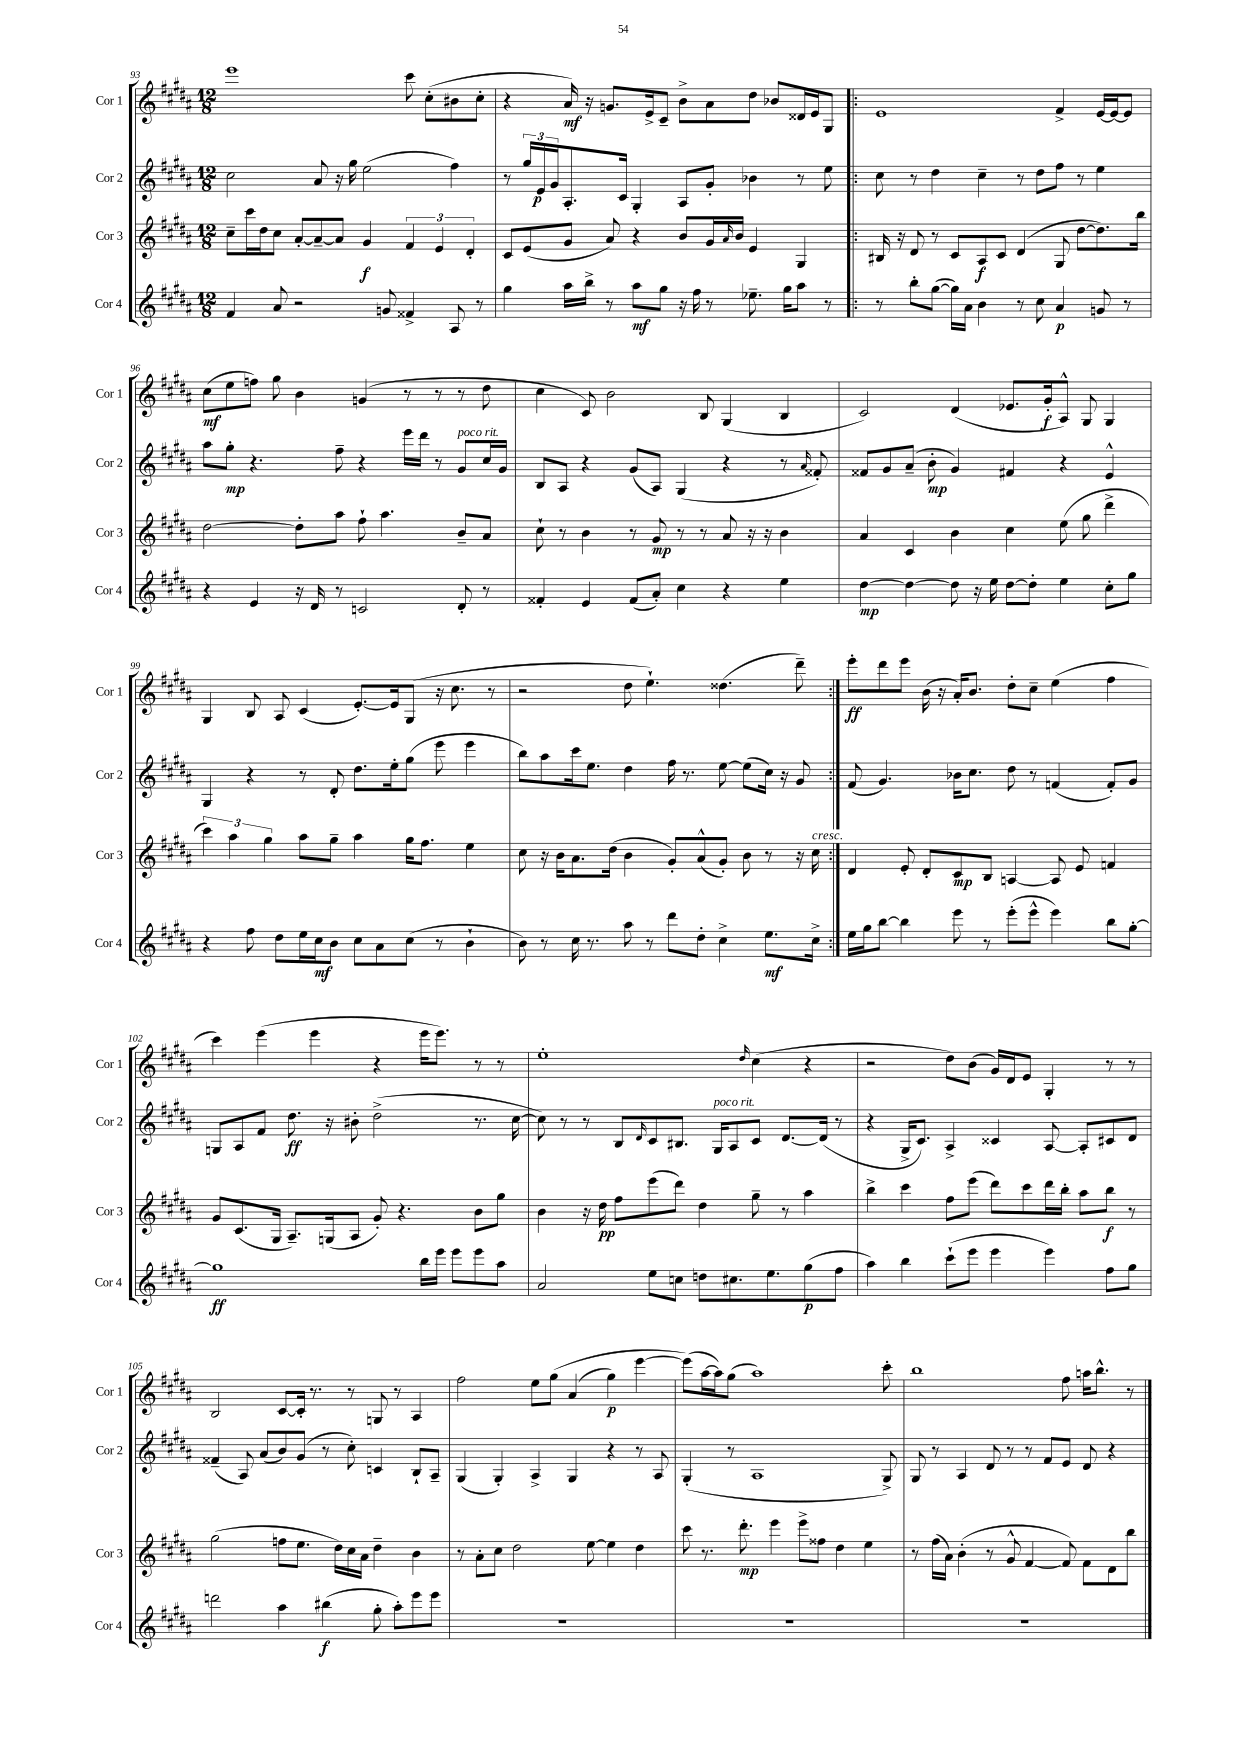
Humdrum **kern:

**kern	**kern	**kern	**kern
*staff4	*staff3	*staff2	*staff1
*clefG2	*clefG2	*clefG2	*clefG2
*k[f#c#g#d#a#]	*k[f#c#g#d#a#]	*k[f#c#g#d#a#]	*k[f#c#g#d#a#]
*M12/8	*M12/8	*M12/8	*M12/8
4f#	8cc#~	2cc#	1eee
.	16ccc#	.	.
.	16dd#	.	.
8a#	8cc#	.	.
2r	[8a#'	.	.
.	8a#~_	8a#	.
.	8a#]	16r	.
.	.	16gg#	.
.	4g#	(2ee	.
8g	.	.	.
4f##^	6f#	.	8ccc#
.	.	.	(8cc#'
.	6e	.	.
8A#	.	4ff#)	8b#
.	6d#'	.	.
8r	.	.	8cc#'
=	=	=	=
4gg#	8c#	8r	4r
.	(8e	24gg#	.
.	.	24e	.
.	.	24g#	.
16aa#	8g#	8.A#'	16a#)
16bb^	.	.	16r
8r	8a#)	.	8.g
.	.	16c#	.
8aa#	4r	4G#'	.
.	.	.	16e^
8gg#	.	.	8c#~
16r	8b	8A#	8b^
16ff#	.	.	.
8r	16g#	8g#'	8a#
.	16qqa#	.	.
.	16b	.	.
8.ee-~	4e	4b-	8dd#
.	.	.	8b-
16gg#	.	.	.
8aa#	4G#	8r	16d##
.	.	.	16e
8r	.	8ee	8G#
=!|:	=!|:	=!|:	=!|:
8r	16B#	8cc#	1e
.	16r	.	.
8bb'	8d#	8r	.
([8gg#	8r	4dd#	.
16gg#])	8c#	.	.
16a#	.	.	.
4b	8A#	4cc#~	.
.	8c#	.	.
8r	(4d#	8r	.
8cc#	.	8dd#	.
4a#	8G#	8ff#	4f#^
.	[8dd#	8r	.
8g	8.dd#])	4ee	[16e
.	.	.	16e_
8r	.	.	8e]
.	16bb	.	.
=	=	=	=
4r	[2dd#	8aa#	(8cc#
.	.	8gg#'	8ee
4e	.	4.r	8ff)
.	.	.	8gg#
16r	8dd#']	.	4b
16d#	.	.	.
8r	8aa#	8ff#~	.
2c	8ff#`	4r	(4g
.	4.aa#	.	.
.	.	16eee	8r
.	.	16ddd#	.
.	.	8r	8r
8d#'	8b~	8g#	8r
8r	8a#	16cc#	8dd#
.	.	16g#	.
=	=	=	=
4f##'	8cc#`	8B	4cc#
.	8r	8A#	.
4e	4b	4r	8c#)
.	.	.	2b
(8f##	8r	(8g#	.
8a#')	8g#	8A#)	.
4cc#	8r	(4G#	.
.	8r	.	8B
4r	8a#	4r	(4G#
.	16r	.	.
.	16r	.	.
4ee	4b	8r	4B
.	.	16qqa#	.
.	.	8f##')	.
=	=	=	=
[4dd#	4a#	8f##	2c#)
.	.	8g#	.
4dd#_	4c#	(8a#~	.
.	.	8b'	.
8dd#]	4b	4g#)	(4d#
16r	.	.	.
16ee	.	.	.
[8dd#	4cc#	4f#	8.e-
8dd#']	.	.	.
.	.	.	16g#'
4ee	(8ee	4r	8A#^^)
.	8gg#	.	8G#
8cc#'	4ddd#^	4e^^	4G#
8gg#	.	.	.
=	=	=	=
4r	6ccc#)	4G#	4G#
.	6aa#	.	.
8ff#	.	4r	8B
.	6gg#	.	.
8dd#	.	.	8A#
16ee	8aa#	8r	(4c#
16cc#	.	.	.
8b	8gg#~	8d#'	.
8cc#	4aa#	8.dd#	[8.e')
8a#	.	.	.
.	.	16ee'	16e]
(8cc#	16gg#	(8gg#	(8G#
.	8.ff#	.	.
8r	.	8eee	16r
.	.	.	8.cc#
4b`	4ee	4eee	.
.	.	.	8r
=	=	=	=
8b)	8cc#	8bb)	2r
8r	16r	8aa#	.
.	16b	.	.
16cc#	8.a#	16ccc#	.
8.r	.	8.ee	.
.	(16dd#	.	.
8aa#	4b	4dd#	8dd#
8r	.	.	4.ee`)
8ddd#	8g#')	16ff#	.
.	.	8.r	.
8dd#'	(8a#^^	.	.
4cc#^	8g#')	[8ee	(4.dd##
.	8b	(8ee]	.
8.ee	8r	16cc#)	.
.	.	16r	.
.	16r	8g#	8ddd#~)
16cc#^	16cc#	.	.
=:|!	=:|!	=:|!	=:|!
16ee	4d#	(8f#	8eee'
16gg#	.	.	.
[8bb	.	4.g#)	8ddd#
4bb]	8e'	.	8eee
.	8d#'	.	(16b
.	.	.	16r
8eee	8c#	16b-	16a#')
.	.	8.cc#	8.b
8r	8B	.	.
(8eee'	[4A	8dd#	8dd#'
8eee^^	.	8r	8cc#~
4eee)	8A]	(4f	(4ee
.	8e	.	.
8bb	4f	8f')	4ff#
[8gg#'	.	8g#	.
=	=	=	=
1gg#]	8g#	8G	4ccc#)
.	(8.c#	8A#	.
.	.	8f#	(4eee
.	16G#	.	.
.	8.A#~)	8.dd#	.
.	.	.	4eee
.	(16G	16r	.
.	8A#	8b#'	.
.	8g#')	(2dd#^	4r
.	4.r	.	.
16bb	.	.	16eee
16eee	.	.	8.eee)
8eee	.	.	.
8eee	8b	8.r	8r
8aa#	8gg#	.	8r
.	.	[16cc#	.
=	=	=	=
2a#	4b	8cc#])	1ee'
.	.	8r	.
.	16r	8r	.
.	16dd#	.	.
.	8ff#	8B	.
.	.	16qqd#	.
8ee	(8eee	8c#	.
8cc	8ddd#)	8.B#	.
8dd	4dd#	.	.
.	.	16G#	.
8.cc#	.	8A#	.
.	.	.	16qqdd#
.	8gg#~	8c#	(4cc#
8.ee	.	.	.
.	8r	[8.d#	.
(8gg#	4aa#	.	4r
.	.	(16d#]	.
8ff#	.	8r	.
=	=	=	=
4aa#)	4bb^	4r	2r
4bb	4ccc#	16G#^	.
.	.	8.c#)	.
(8ccc#`	8ff#	4A#^	8dd#)
8eee	(8eee	.	(8b
4eee	8ddd#)	4c##	16g#)
.	.	.	16d#
.	8ccc#	.	8e
4eee)	16ddd#	[8A#	4G#'
.	16bb'	.	.
.	8aa#	8A#']	.
8ff#	8bb	8c#	8r
8gg#	8r	8d#	8r
=	=	=	=
2ddd	(2gg#	(4f##~	2B
.	.	8A#)	.
.	.	(8a#	.
4aa#	8ff	8b)	[8c#
.	8.ee	(8g#	16c#']
.	.	.	8.r
(4bb#	.	8r	.
.	16dd#)	.	.
.	16cc#	8cc#')	8r
.	16a#	.	.
8gg#'	4dd#~	4c	8G
8aa#')	.	.	8r
8eee	4b	8B`	4A#
8eee	.	8A#~	.
=	=	=	=
1.r	8r	(4G#	2ff#
.	8a#'	.	.
.	8cc#	4G#')	.
.	2dd#	.	.
.	.	4A#^	8ee
.	.	.	&(8gg#
.	.	4G#	(4a#
.	[8ee	.	.
.	4ee]	4r	4gg#)
.	4dd#	8r	[4eee
.	.	8A#	.
=	=	=	=
1.r	8ccc#	(4G#'	(8eee]&)
.	8.r	.	[16aa#
.	.	.	16aa#])
.	.	8r	(8gg#
.	8.ddd#'	.	.
.	.	1A#	1aa#)
.	4eee	.	.
.	8eee^	.	.
.	8ff##	.	.
.	4dd#	.	.
.	4ee	.	.
.	.	8G#^)	8ccc#'
=	=	=	=
1.r	8r	8G#	1bb
.	(16ff#	8r	.
.	16a#)	.	.
.	(4b'	4A#	.
.	8r	8d#	.
.	8g#^^	8r	.
.	[4f#	8r	.
.	.	8f#	.
.	8f#])	8e	8ff#
.	8f#	8d#	16aa
.	.	.	8.bb^^
.	8d#	4r	.
.	8bb	.	8r
==	==	==	==
*-	*-	*-	*-
